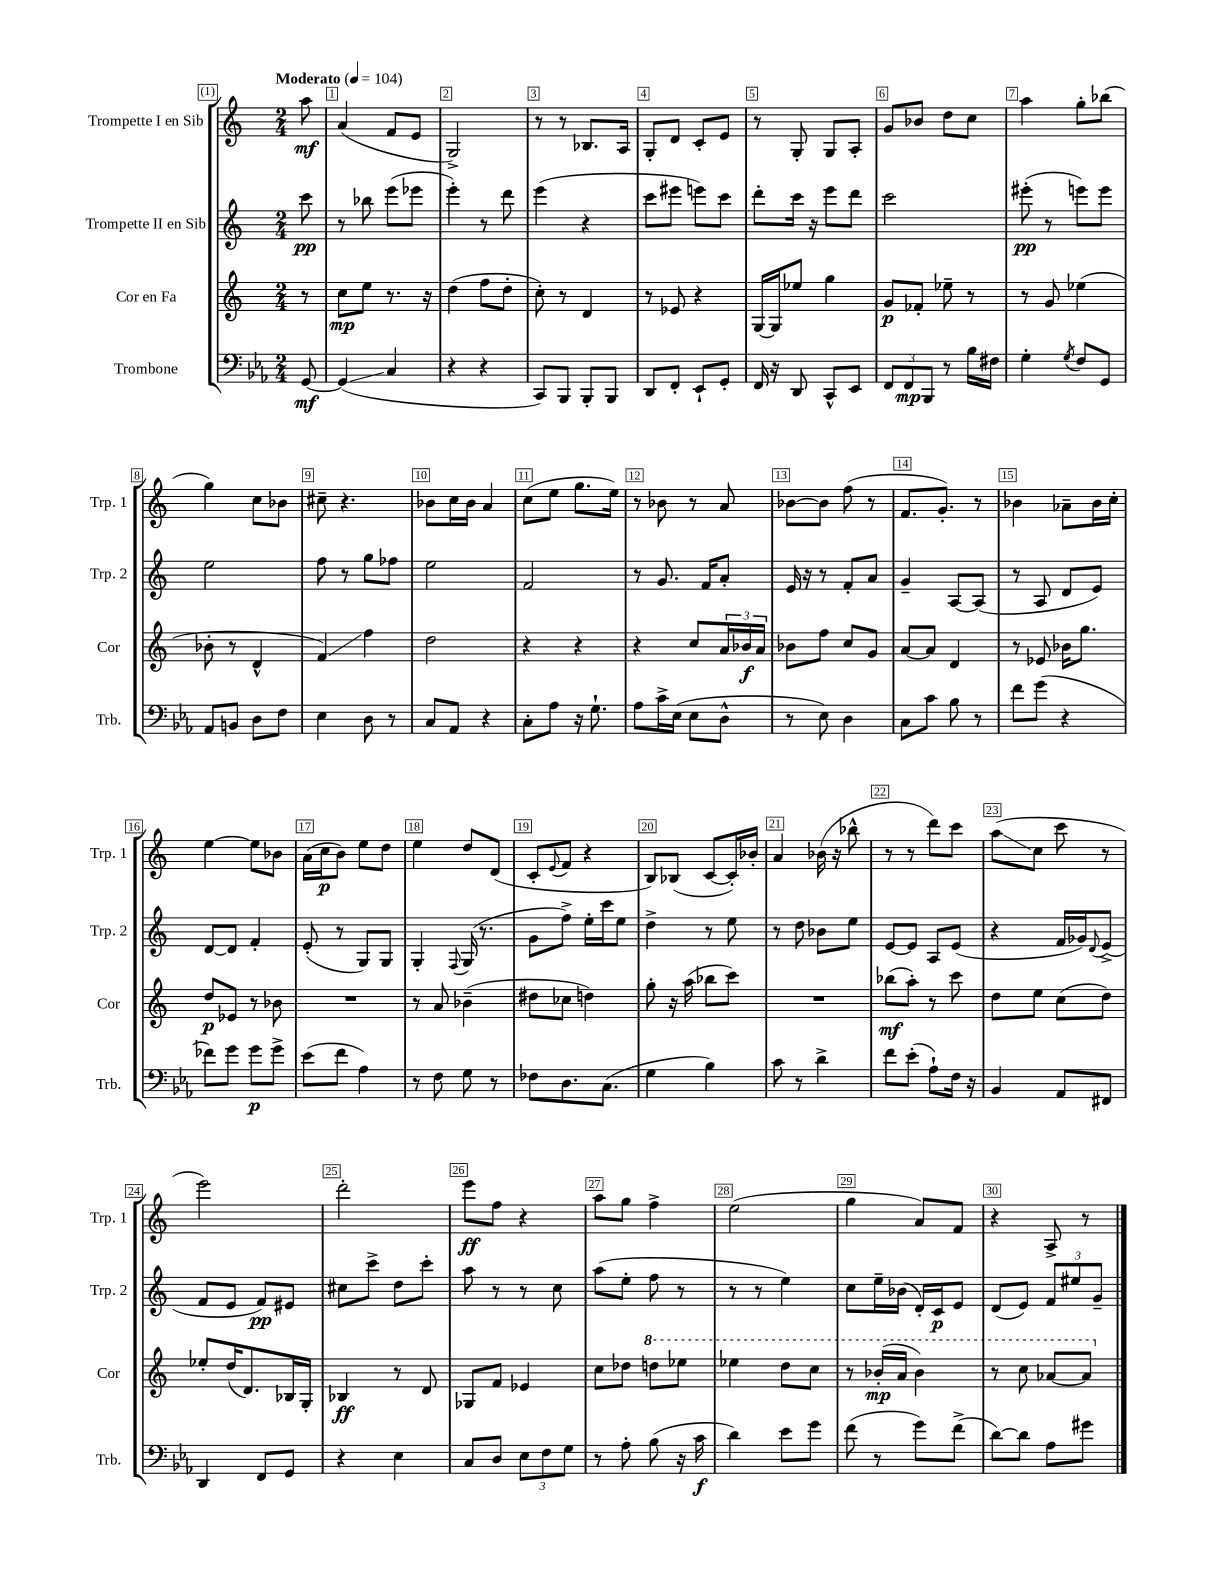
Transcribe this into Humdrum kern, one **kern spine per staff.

**kern	**kern	**kern	**kern
*staff4	*staff3	*staff2	*staff1
*clefF4	*clefG2	*clefG2	*clefG2
*k[b-e-a-]	*k[]	*k[]	*k[]
*M2/4	*M2/4	*M2/4	*M2/4
*MM104	*MM104	*MM104	*MM104
[8GG	8r	8ccc	8aa
=	=	=	=
(4GG]	8cc	8r	(4a
.	8ee	8bb-	.
4C	8.r	(8eee	8f
.	.	8eee-	8e
.	16r	.	.
=	=	=	=
4r	(4dd	4eee')	2G^)
4r	8ff	8r	.
.	8dd'	8ddd	.
=	=	=	=
8CC)	8cc')	(4eee	8r
8BBB-	8r	.	8r
8BBB-'	4d	4r	8.B-
8BBB-	.	.	.
.	.	.	16A
=	=	=	=
8DD	8r	8ccc	8G'
8FF'	8e-	8eee#	8d
8EE-`	4r	8eee)	8c'
8GG'	.	8ccc	8e
=	=	=	=
16FF	[16G	8ddd'	8r
16r	16G]	.	.
8DD	8ee-	16ccc	8G'
.	.	16r	.
8CC^^	4gg	8eee	8G
8EE-	.	8ddd	8A'
=	=	=	=
12FF	8g	2ccc	8g
12FF	.	.	.
.	8f-'	.	8b-
12BBB-	.	.	.
8r	8ee-~	.	8dd
16B-	8r	.	8cc
16F#	.	.	.
=	=	=	=
4G'	8r	(8eee#'	4aa
.	8g	8r	.
8qG	.	.	.
8F	(4ee-	8eee)	8gg'
8GG	.	8eee	(8bb-
=	=	=	=
8AA-	8b-'	2ee	4gg)
8BB	8r	.	.
8D	4d^^	.	8cc
8F	.	.	8b-
=	=	=	=
4E-	4f)	8ff	8cc#~
.	.	8r	4.r
8D	4ff	8gg	.
8r	.	8ff-	.
=	=	=	=
8C	2dd	2ee	8b-
8AA-	.	.	16cc
.	.	.	16b-
4r	.	.	4a
=	=	=	=
8C'	4r	2f	(8cc
8A-	.	.	8ee
16r	4r	.	8.gg
8.G`	.	.	.
.	.	.	16ee)
=	=	=	=
8A-	4r	8r	8r
16c^	.	8.g	8b-
(16E-	.	.	.
8E-	8cc	.	8r
.	.	16f	.
8D^^	24a	8a'	8a
.	24b-	.	.
.	24a	.	.
=	=	=	=
8r	8b-	16e	[8b-
.	.	16r	.
8E-)	8ff	8r	8b-]
4D	8cc	8f'	(8ff
.	8g	8a	8r
=	=	=	=
8C	[8a	4g~	8.f
8c	8a]	.	.
.	.	.	8.g')
8B-	4d	[8A	.
8r	.	(8A]	8r
=	=	=	=
8f	8r	8r	4b-
(8g	8e-	8A	.
4r	16b-	8d	8a-~
.	8.gg	.	.
.	.	8e)	16b-
.	.	.	16cc'
=	=	=	=
8f-)	8dd	[8d	[4ee
8g	8e-	8d]	.
8g	8r	4f'	8ee]
8g^	8b-	.	8b-
=	=	=	=
(8e-	2r	(8e'	(16a
.	.	.	16cc
8f	.	8r	8b)
4A-)	.	8G)	8ee
.	.	8G	8dd
=	=	=	=
8r	8r	4G'	4ee
8F	8a	.	.
.	.	8qqF	.
8G	(4b-~	(16G	8dd
.	.	8.r	.
8r	.	.	(8d
=	=	=	=
8F-	8dd#	8g	8c'
.	.	.	8qqe
8.D	8cc-	8ff^)	8f
.	4dd)	16ee'	4r
(8.C	.	16ccc	.
.	.	8ee	.
=	=	=	=
4G	8gg'	4dd^	8B)
.	16r	.	(8B-
.	(16aa	.	.
4B-)	8bb-	8r	[8c
.	8ccc)	8ee	16c'])
.	.	.	16b-'
=	=	=	=
8c	2r	8r	4a
8r	.	8dd	.
4d^	.	8b-	(16b-
.	.	.	16r
.	.	8ee	8bb-^^
=	=	=	=
8f	(8bb-	[8e	8r
(8e-'	8aa')	8e]	8r
8A-`)	8r	8A	8ddd)
16F	8ccc	(8e	8ccc
16r	.	.	.
=	=	=	=
4BB-	8dd	4r	(8aa
.	8ee	.	8cc
8AA-	(8cc	16f	8ccc
.	.	16g-)	.
.	.	8qqd	.
8FF#	8dd)	(8e^	8r
=	=	=	=
4DD	8ee-'	8f	2eee)
.	(16dd	8e	.
.	8.d)	.	.
8FF	.	8f)	.
8GG	16B-	8e#	.
.	16G'	.	.
=	=	=	=
4r	4B-	8cc#	2ddd'
.	.	8ccc^	.
4E-	8r	8dd	.
.	8d	8ccc'	.
=	=	=	=
8C	8G-	8aa	8eee
8D	8f	8r	8ff
12E-	4e-	8r	4r
12F	.	.	.
.	.	8cc	.
12G	.	.	.
=	=	=	=
8r	8cc	(8aa	8aa
8A-'	8dd-	8ee'	8gg
(8B-	8ddd	8ff	4ff^
16r	8eee-	8r	.
16c	.	.	.
=	=	=	=
4d)	4eee-	8r	(2ee
.	.	8r	.
8e-	8ddd	4ee)	.
8g	8ccc	.	.
=	=	=	=
(8f	8r	8cc	4gg
8r	(16bb-'	16ee~	.
.	16aa	(16b-	.
8g)	4bb-)	16d')	8a)
.	.	16c	.
(8f^	.	8e	8f
=	=	=	=
[8d)	8r	(8d	4r
8d]	8ccc	8e)	.
8A-	[8aa-	12f	8A^
.	.	12ee#	.
8g#	8aa-]	.	8r
.	.	12g~	.
==	==	==	==
*-	*-	*-	*-
